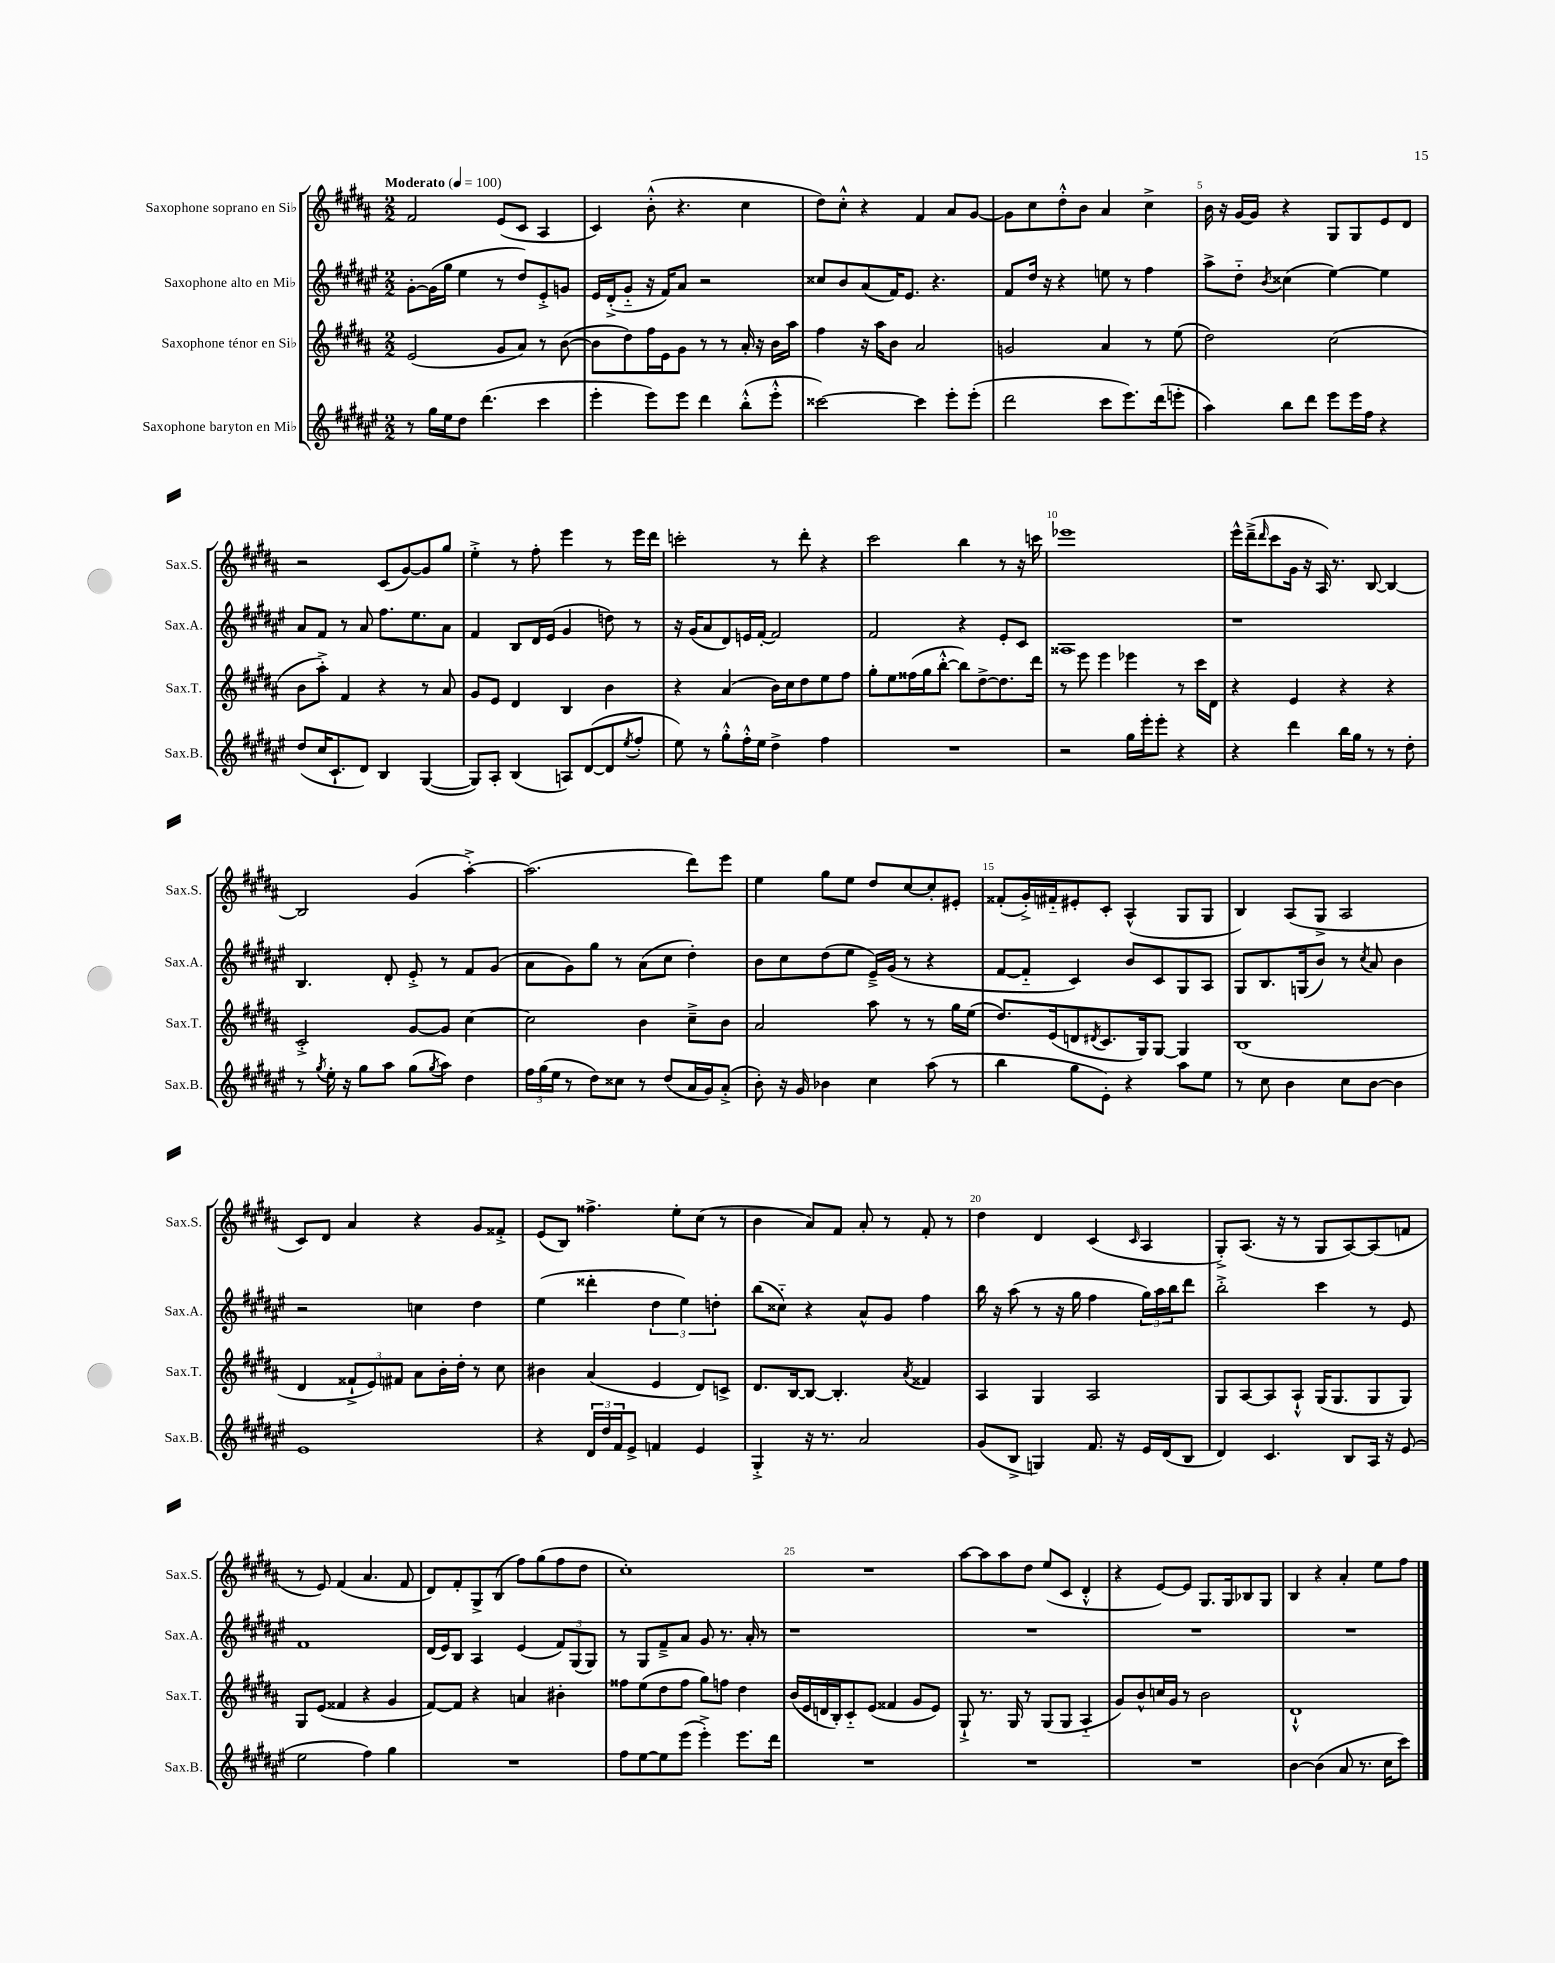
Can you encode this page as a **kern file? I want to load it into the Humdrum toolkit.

**kern	**kern	**kern	**kern
*staff4	*staff3	*staff2	*staff1
*clefG2	*clefG2	*clefG2	*clefG2
*k[f#c#g#d#a#e#]	*k[f#c#g#d#a#]	*k[f#c#g#d#a#e#]	*k[f#c#g#d#a#]
*M2/2	*M2/2	*M2/2	*M2/2
*MM100	*MM100	*MM100	*MM100
8r	(2e	[8g#'	2f#
16gg#	.	(16g#]	.
16ee#	.	16gg#	.
8dd#	.	4ee#	.
(4.ddd#	.	.	.
.	8g#	8r	(8e
.	8a#)	8dd#)	8c#
4ccc#	8r	8e#'^	4A#
.	([8b	8g	.
=	=	=	=
4eee#'	8b]	16e#	4c#)
.	.	(16d#'^	.
.	8dd#)	8g#'~	.
8eee#)	16ff#	16r	(8b'^^
.	16e	16f#)	.
8eee#	8g#	8a#	4.r
4ddd#	8r	2r	.
.	8r	.	.
(8bb'^^	16a#'	.	4cc#
.	16r	.	.
8eee#'^^	16b	.	.
.	16aa#	.	.
=	=	=	=
[2ccc##)	4ff#	8cc##	8dd#)
.	.	8b	8cc#'^^
.	16r	(8a#	4r
.	16aa#	.	.
.	8b	16f#)	.
.	.	8.e#	.
4ccc##]	2a#	.	4f#
.	.	4.r	.
8eee#'	.	.	8a#
(8eee#'	.	.	[8g#
=	=	=	=
2ddd#	2g	8f#	8g#]
.	.	16dd#	8cc#
.	.	16r	.
.	.	4r	8dd#'^^
.	.	.	8b
8ccc#	4a#	8ee	4a#
8.eee#)	.	8r	.
.	8r	4ff#	4cc#^
(16ddd#	.	.	.
8eee'	(8ee	.	.
=	=	=	=
4aa#)	2dd#)	8aa#^	16b
.	.	.	16r
.	.	8dd#'~	[16g#
.	.	.	16g#]
.	.	8qb	.
8bb	.	(4cc##	4r
8ddd#	.	.	.
8eee#	(2cc#	[4ee#)	8G#
16eee#	.	.	8G#
16ff#	.	.	.
4r	.	4ee#]	8e
.	.	.	8d#
=	=	=	=
(8dd#	8b	8a#	2r
16cc#	8aa#'^)	8f#	.
8.c#`	.	.	.
.	4f#	8r	.
8d#)	.	8a#	.
4B	4r	8.ff#	(8c#
.	.	.	[8g#)
.	.	8.ee#	.
([4G#	8r	.	8g#]
.	8a#	8a#	8gg#
=	=	=	=
8G#])	8g#	4f#	4ee'^
8A#'	8e	.	.
(4B	4d#	8B	8r
.	.	16d#	8ff#'
.	.	(16e#	.
8A)	4B	4g#	4eee
([8d#	.	.	.
8d#]	4b	8dd)	8r
8qee#	.	.	.
8ff#'	.	8r	16eee
.	.	.	16ddd#
=	=	=	=
8ee#)	4r	16r	2ccc'
.	.	(16g#	.
8r	.	8a#	.
8gg#'^^	(4a#	8d#)	.
16ff#'^^	.	16e	.
16ee#	.	[16f#'	.
4dd#^	16b)	2f#]	8r
.	16cc#	.	.
.	8dd#	.	8ddd#'
4ff#	8ee	.	4r
.	8ff#	.	.
=	=	=	=
1r	8gg#'	2f#	2ccc#
.	8ee	.	.
.	(16ff##	.	.
.	16gg#	.	.
.	[8bb'^^	.	.
.	8bb])	4r	4bb
.	[8dd#^	.	.
.	8.dd#]	8e#'	8r
.	.	8c#	16r
.	16ddd#	.	16ccc
=	=	=	=
2r	8r	1A##	1eee-
.	8eee	.	.
.	4eee	.	.
16gg#	4eee-	.	.
16eee#'	.	.	.
8eee#'	.	.	.
4r	8r	.	.
.	16ccc#	.	.
.	16d#	.	.
=	=	=	=
4r	4r	1r	16eee^^
.	.	.	(16ddd#~^
.	.	.	16qqddd#
.	.	.	8ccc#
4ddd#	4e	.	16g#
.	.	.	16r
.	.	.	16A#)
.	.	.	8.r
16bb	4r	.	.
16gg#	.	.	.
8r	.	.	[8B
8r	4r	.	4B_
8dd#'	.	.	.
=	=	=	=
8r	2c#'^	4.B	2B]
8qgg#	.	.	.
16ee#'	.	.	.
16r	.	.	.
8gg#	.	.	.
8aa#	.	8d#'	.
(8gg#	[8g#	8e#'^	(4g#
8qgg#	.	.	.
8aa#)	8g#]	8r	.
4dd#	[4cc#	8f#	[4aa#'^)
.	.	(8g#	.
=	=	=	=
24ff#	2cc#]	8a#	(2.aa#]
(24gg#	.	.	.
24ee#	.	.	.
8r	.	8g#)	.
8dd#)	.	8gg#	.
8cc##	.	8r	.
8r	4b	(8a#	.
(8dd#	.	8cc#	.
16a#	8cc#~^	4dd#')	8ddd#)
16g#)	.	.	.
(8a#'^	8b	.	8eee
=	=	=	=
8b')	2a#	8b	4ee
16r	.	8cc#	.
16g#	.	.	.
4b-	.	(8dd#	8gg#
.	.	8ee#	8ee
4cc#	8aa#	16e#~^)	8dd#
.	.	(16g#	.
.	8r	8r	[8cc#
(8aa#	8r	4r	8cc#']
8r	16gg#	.	8e#'
.	(16ee	.	.
=	=	=	=
4bb	8.dd#)	[8f#	(8f##'
.	.	8f#'~]	16g#'^)
.	(16e	.	16f#'~
8gg#	8d	4c#)	8e#'
.	8qd#	.	.
8e#')	8.c#	.	8c#'
4r	.	8b	(4A#^^
.	16G#)	.	.
.	[8G#	8c#	.
8aa#	4G#]	8G#	8G#
8ee#	.	8A#	8G#
=	=	=	=
8r	(1B	8G#	4B)
8cc#	.	8.B	.
4b	.	.	(8A#
.	.	(16G	.
.	.	8b)	8G#^
8cc#	.	8r	2A#
.	.	8qcc#	.
[8b	.	8a#	.
4b]	.	4b	.
=	=	=	=
1e#	4d#	2r	8c#)
.	.	.	8d#
.	12f##`^	.	4a#
.	12e)	.	.
.	12f#	.	.
.	8a#	4cc	4r
.	16b'	.	.
.	16dd#'	.	.
.	8r	4dd#	8g#
.	8cc#	.	8f##'^
=	=	=	=
4r	4b#	(4ee#	(8e
.	.	.	8B)
24d#	(4a#	4ddd##'	4.ff##^
24dd#	.	.	.
24f#	.	.	.
8e#^	.	.	.
4f	4e	6dd#	.
.	.	.	8ee'
.	.	6ee#)	.
4e#	8d#)	.	(8cc#
.	.	6dd'	.
.	8c^	.	8r
=	=	=	=
4G#'^	8.d#	(8bb	4b
.	.	8cc##'~)	.
.	[16B	.	.
16r	8B_	4r	8a#)
8.r	.	.	.
.	4.B']	.	8f#
2a#	.	8a#^^	8a#'
.	.	8g#	8r
.	8qa#	.	.
.	4f##	4ff#	8f#'
.	.	.	8r
=	=	=	=
(8g#	4A#	16bb	4dd#
.	.	16r	.
8B^	.	(8aa#	.
4G)	4G#	8r	4d#
.	.	16r	.
.	.	16gg#	.
8.f#	2A#	4ff#	(4c#
16r	.	.	.
.	.	.	16qqc#
16e#	.	24gg#)	4A#
.	.	24aa#	.
(16d#	.	.	.
.	.	24bb	.
8B	.	8ddd#	.
=	=	=	=
4d#)	8G#	2bb'^	8G#'^)
.	[8A#	.	(8.A#
4.c#	8A#]	.	.
.	.	.	16r
.	8A#`^^	.	8r
.	(16G#	4ccc#	8G#
.	8.G#	.	.
8B	.	.	[8A#)
16A#	8G#	8r	(8A#]
16r	.	.	.
(8e#	8G#)	8e#	8f
=	=	=	=
2ee#	8G#	1f#	8r
.	(8e	.	8e)
.	4f##	.	(4f#
4ff#)	4r	.	4.a#
4gg#	4g#	.	.
.	.	.	8f#
=	=	=	=
1r	[8f#)	(16d#	8d#)
.	.	16e#)	.
.	8f#]	8B	8f#'
.	4r	4A#	8G#^
.	.	.	(8B
.	4a	(4e#	8ff#)
.	.	.	(8gg#
.	4b#'	12f#)	8ff#
.	.	(12G#	.
.	.	.	8dd#
.	.	12G#)	.
=	=	=	=
8ff#	8ff##	8r	1cc#')
[8ee#	(8ee	8G#	.
8ee#]	8dd#	8f#~^	.
(8eee#	8ff##	8a#	.
4eee#'^)	8gg#)	8g#	.
.	8ff	8.r	.
8.eee#	4dd#	.	.
.	.	16a#'	.
.	.	8r	.
16ddd#	.	.	.
=	=	=	=
1r	(16b	1r	1r
.	16e	.	.
.	16d	.	.
.	16B')	.	.
.	8c#'~	.	.
.	(8e	.	.
.	4f##	.	.
.	8g#	.	.
.	8e)	.	.
=	=	=	=
1r	8G#`^	1r	[8aa#
.	8.r	.	8aa#]
.	.	.	8aa#
.	16G#	.	.
.	8r	.	8dd#
.	(8G#	.	(8ee
.	8G#	.	8c#
.	4A#'~	.	4d#'^^
=	=	=	=
1r	8g#)	1r	4r
.	8b^^	.	.
.	16cc	.	[8e)
.	16g#	.	.
.	8r	.	8e]
.	2b	.	8.G#
.	.	.	16G#
.	.	.	8B-
.	.	.	8G#
=	=	=	=
[4b	1d#`^^	1r	4B
(4b]	.	.	4r
8a#	.	.	4a#'
8.r	.	.	.
.	.	.	8ee
16cc#	.	.	.
8ccc#)	.	.	8ff#
==	==	==	==
*-	*-	*-	*-
